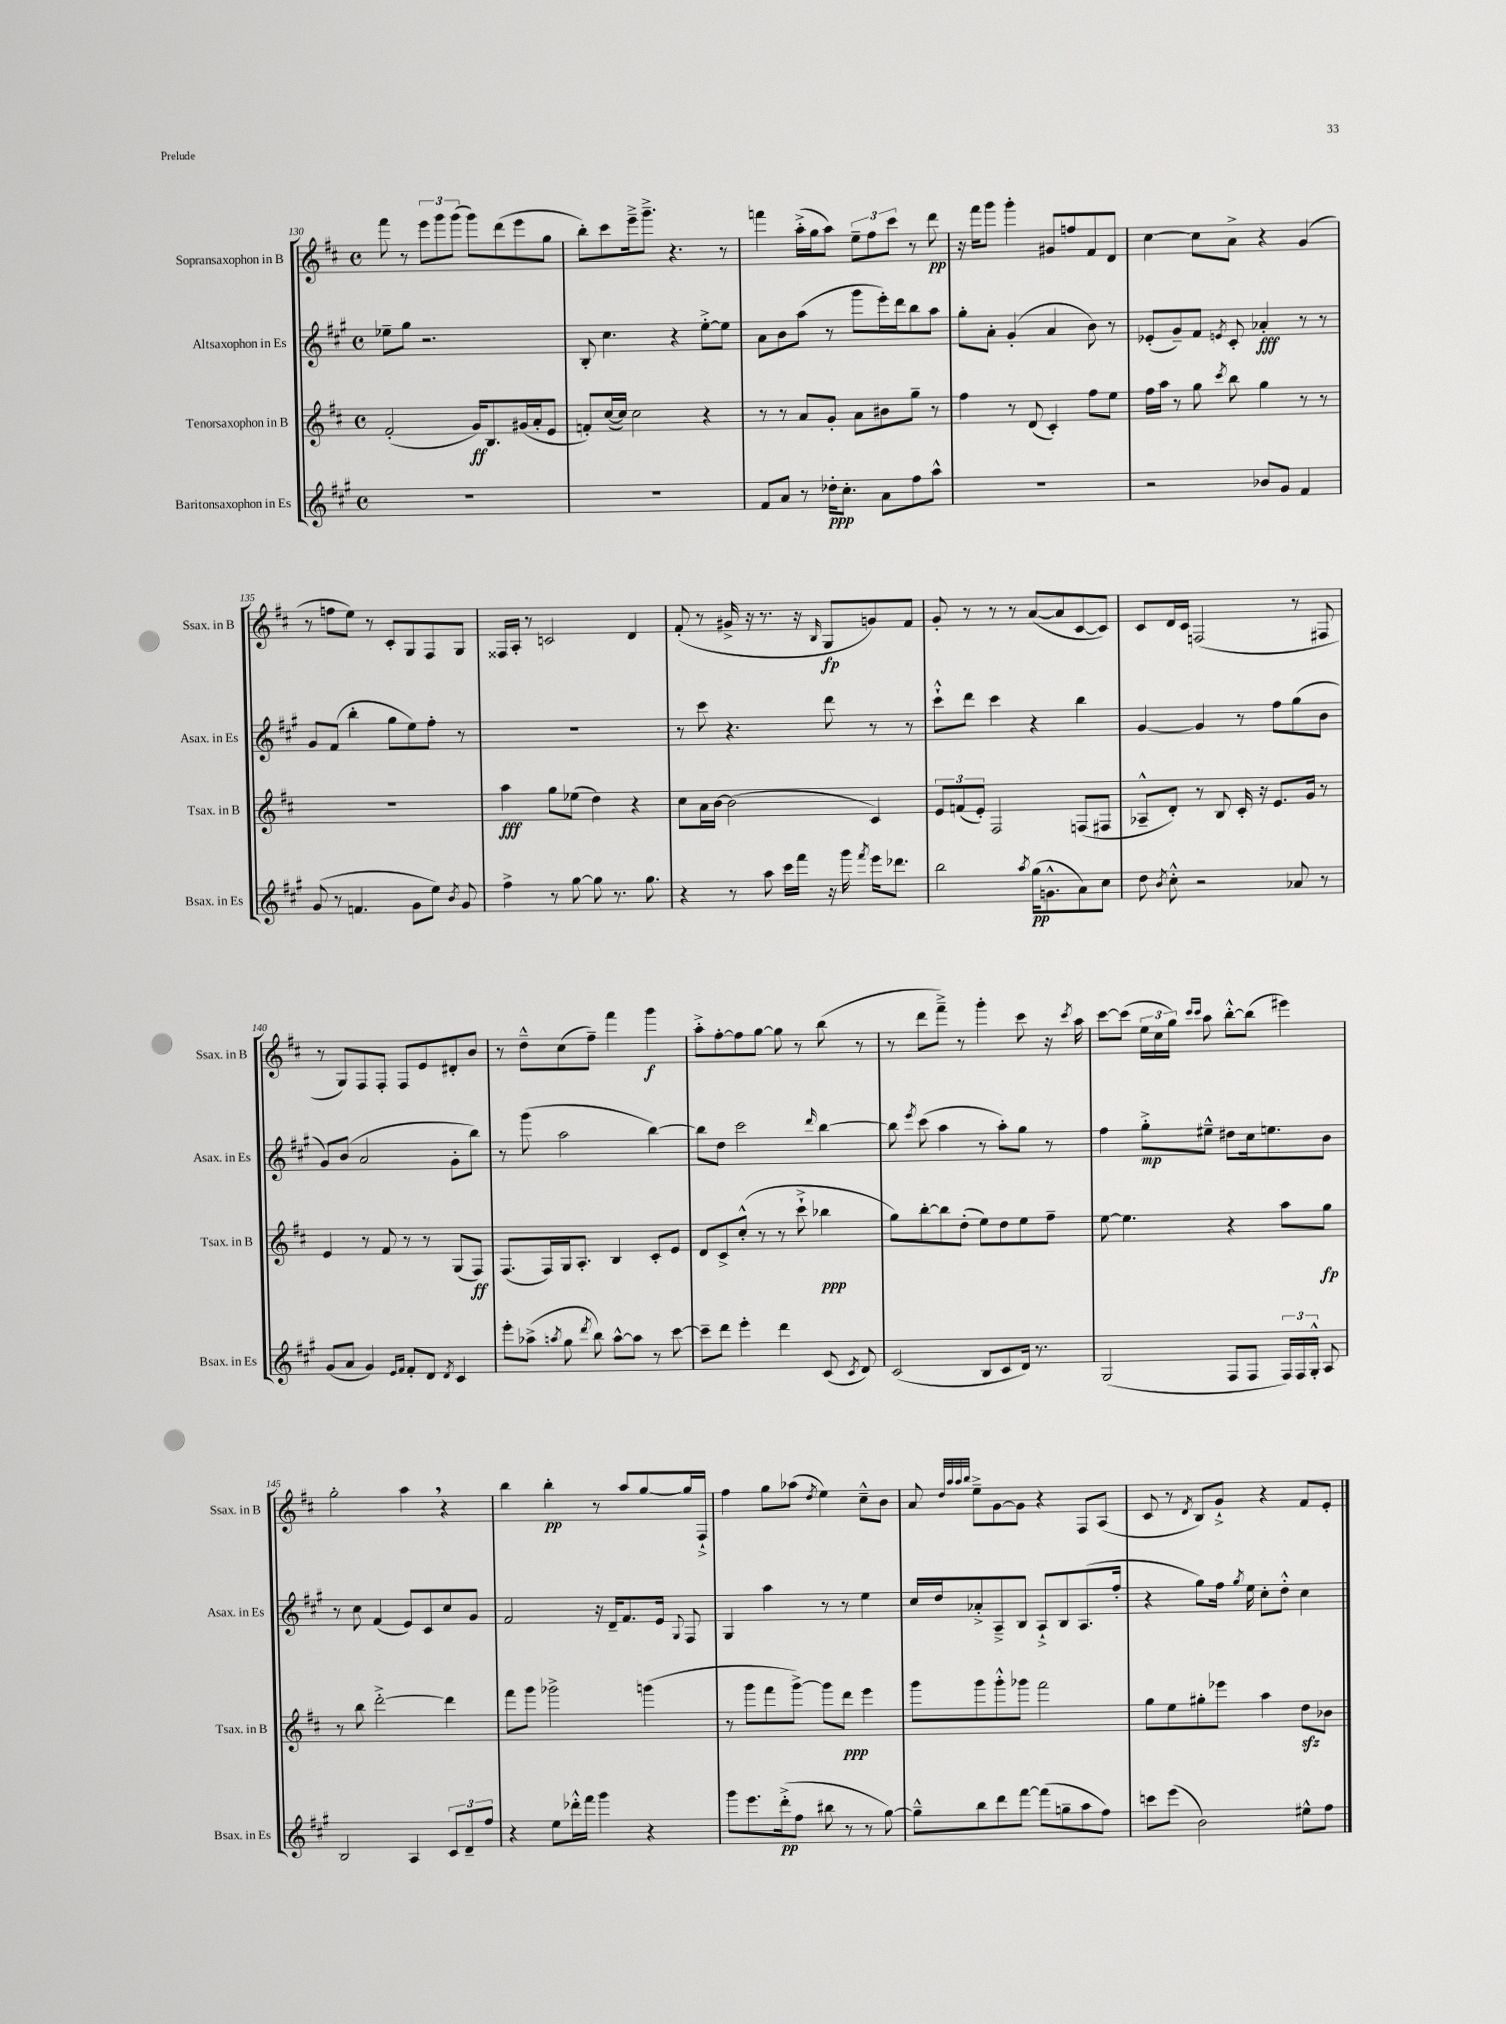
<<
\new StaffGroup <<
\new Staff = "s0" \with { instrumentName = "Sopransaxophon in B" shortInstrumentName = "Ssax. in B" } {
    \clef treble \key d \major \defaultTimeSignature \time 4/4
    \autoBeamOff fis'''8 r8 \tuplet 3/2 { e'''8[ g'''8 g'''8]( } g'''8[) d'''8( e'''8 g''8] |
    b''8[-.) cis'''8 e'''16---> g'''8.]---> r4. r8 |
    f'''4 a''16[-.->( g''16 a''8]) \tuplet 3/2 { e''8[-- fis''8 cis'''8] } r8 d'''8\pp |
    r16 fis'''16[ g'''8] g'''4-. gis'8[ f''8 fis'8 d'8] |
    cis''4~ cis''8[ a'8]-> r4 g'4( |
    r8 f''8[ e''8]) r8 cis'8[-. g8 fis8 g8] |
    fisis16[ a16]-. r8 c'2 d'4 |
    fis'8-.( r8 gis'16-> r16 r8. r16 \grace { b16 } g8[\fp g'8) fis'8] |
    g'8-. r8 r8 r8 a'8[~( a'8 cis'8~ cis'8]) |
    cis'8[ d'16 cis'16] f2( r8 fis8 |
    r8 g8[) fis8 fis8]-. fis8[ e'8 dis'8-. b'8] |
    r8 d''8[---^ cis''8( fis''8]--) fis'''4 g'''4\f |
    a''8[-.-> fis''8~-. fis''8 g''8]~ g''8 r8 b''8( r8 |
    r8 d'''8[ fis'''8]--->) r8 g'''4-. cis'''8 r16 \acciaccatura { cis'''8 } a''16 |
    cis'''8[~ cis'''8]( \tuplet 3/2 { e''16[ cis''16 g''16]) } \grace { cis'''16[ cis'''16] } a''8 b''8[~-.-^ b''8]( eis'''4) |
    g''2-. a''4 \breathe r4 |
    b''4 b''4-.\pp r8 a''8[ g''8~ g''16 fis16]-!-> |
    fis''4 g''8[ aes''8]( \acciaccatura { d''8 } e''4) cis''8[---^ b'8] |
    a'8 \grace { d''32[ a''32 a''32 b''32] } e''8[---> g'8~ g'8] r4 fis8[ a8]( |
    cis'8 r8 \acciaccatura { d'8 } b8[) g'8]-!-> r4 fis'8[ e'8]-. \bar "|." |
}
\new Staff = "s1" \with { instrumentName = "Altsaxophon in Es" shortInstrumentName = "Asax. in Es" } {
    \clef treble \key a \major \defaultTimeSignature \time 4/4
    \autoBeamOff ees''8[-- gis''8] r2. |
    b8-. cis''4. r4 e''8[~-.-> e''8] |
    a'8[ b'8 a''8]( r8 gis'''8[ e'''16-.) d'''16 b''8 a''8] |
    gis''8[-. a'8]-. gis'4-.( a'4 b'8) r8 |
    ees'8[-.( gis'8--) fis'8] \acciaccatura { e'8 } cis'8-. aes'4-.\fff r8 r8 |
    gis'8[ fis'8]( b''4-. gis''8[ e''8) fis''8]-. r8 |
    R1 |
    r8 cis'''8 r4. d'''8 r8 r8 |
    cis'''8[-!-^ d'''8] cis'''4 r4 b''4 |
    gis'4~ gis'4 r8 fis''8[ gis''8( b'8] |
    gis'8[) b'8]( a'2 gis'8[-. b''8]) |
    r8 gis'''8( a''2 b''4~) |
    b''8[ d''8] cis'''2 \grace { d'''16 } b''4~ |
    b''8 \acciaccatura { e'''8 } cis'''8( a''4 r8 a''8[-.) gis''8] r8 |
    fis''4 gis''8[-.->\mp eis''8]---^ dis''8[ cis''16 e''8. b'8] |
    r8 cis''8 fis'4( e'8[) cis'8 cis''8 gis'8] |
    fis'2 r16 d'16[-- fis'8. e'16] \appoggiatura { gis8 } fis8 |
    gis4 a''4 r8 r8 e''4 |
    cis''16[ d''16 aes'8-.-> a8---> b8] a8[-!-> b8 a8.( fis''16]-. |
    r4 gis''8[) fis''16] \acciaccatura { gis''8 } e''16 cis''8[-. d''8]-.-^ cis''4 \bar "|." |
}
\new Staff = "s2" \with { instrumentName = "Tenorsaxophon in B" shortInstrumentName = "Tsax. in B" } {
    \clef treble \key d \major \defaultTimeSignature \time 4/4
    \autoBeamOff fis'2-.( g'16[\ff) b8. gis'16( a'16-. e'8] |
    f'8[-.) cis''16~( cis''16]) cis''2 r4 |
    r8 r8 a'8[ g'8]-. a'8[ bis'8 g''8]-- r8 |
    fis''4 r8 d'8( cis'4-.) fis''8[ e''8] |
    fis''16[ a''16] r8 g''8 \acciaccatura { cis'''8 } b''8 g''4 r8 r8 |
    R1 |
    a''4\fff g''8[ ees''8]( d''4) r4 |
    cis''8[ a'16 b'16]~ b'2( cis'4) |
    \tuplet 3/2 { e'8[ f'8( e'8]-.) } fis2 f8[( fis8] |
    aes8[---^ d'8]-.) r8 b8 cis'16-. r16 e'8.[ g'16] r8 |
    e'4 r8 fis'8 r8 r8 g8[( fis8]\ff) |
    fis8.[( fis16) g16 a8.]-. b4 cis'8[-. e'8] |
    d'8[ cis'8-> cis''8]-.-^( r8 r8 cis'''8-!-> bes''4\ppp |
    g''8[) b''8~-. b''8 d''8]-.( e''8[) d''8 e''8 fis''8]-- |
    e''8~ e''4. r4 a''8[ g''8]\fp |
    r8 b''8 d'''2~-.-> d'''4 |
    fis'''8[ g'''8] ges'''2-> g'''4( |
    r8 g'''8[ fis'''8 g'''8]~->) g'''8[ d'''8]\ppp e'''4 |
    g'''8[ g'''8 g'''8-.-^ ges'''8] fis'''2 |
    g''8[ e''8 gis''8-. ees'''8] a''4 d''8[\sfz bes'8] \bar "|." |
}
\new Staff = "s3" \with { instrumentName = "Baritonsaxophon in Es" shortInstrumentName = "Bsax. in Es" } {
    \clef treble \key a \major \defaultTimeSignature \time 4/4
    \autoBeamOff R1 |
    R1 |
    fis'8[ a'8] r8 des''16[-.\ppp cis''8.]-. a'8[ fis''8 a''8]-^ |
    R1 |
    r2 bes'8[ gis'8] fis'4 |
    gis'8( r8 f'4. gis'8[ e''8]) \acciaccatura { b'8 } gis'8 |
    fis''4-> r8 gis''8~ gis''8 r8. gis''8. |
    r4 r8 a''8 cis'''16[ fis'''16] r16 gis'''16 \acciaccatura { fis'''8 } e'''16[ des'''8.] |
    b''2 \acciaccatura { a''8 } gis''16[\pp( g'8.-^ a'8) cis''8] |
    d''8 \acciaccatura { b'8 } cis''8-.-^ r2 aes'8 r8 |
    gis'8[( a'8] gis'4) \grace { e'16[ fis'16] } fis'8[-. d'8] \acciaccatura { d'8 } cis'4 |
    e'''8[-. aes''8]->( \acciaccatura { a''8 } gis''8 \acciaccatura { d'''8 } b''8) a''8[~-^ a''8] r8 cis'''8~ |
    cis'''8[-- d'''8] e'''4-. d'''4 cis'8( \acciaccatura { cis'8 } d'8) |
    cis'2( b8[ cis'8 d'16]) r8. |
    gis2( fis8[ fis8] \tuplet 3/2 { fis16[) fis16 gis16]-.-^ } a8 |
    b2 a4 \tuplet 3/2 { cis'8[ d'8-- fis''8] } |
    r4 e''8[ des'''16-.-^ fis'''16] gis'''4 r4 |
    gis'''8[ e'''8. d'''16-.->\pp( fis''8] bis''8 r8 r8 gis''8~) |
    gis''8[---^ b''8 d'''8 fis'''8]~ fis'''8[( g''8-- a''8 fis''8]) |
    c'''8[ e'''8]( b'2) eis''8[-^ fis''8] \bar "|." |
}
>>
>>
\layout { \context { \Score currentBarNumber = #130 } }
